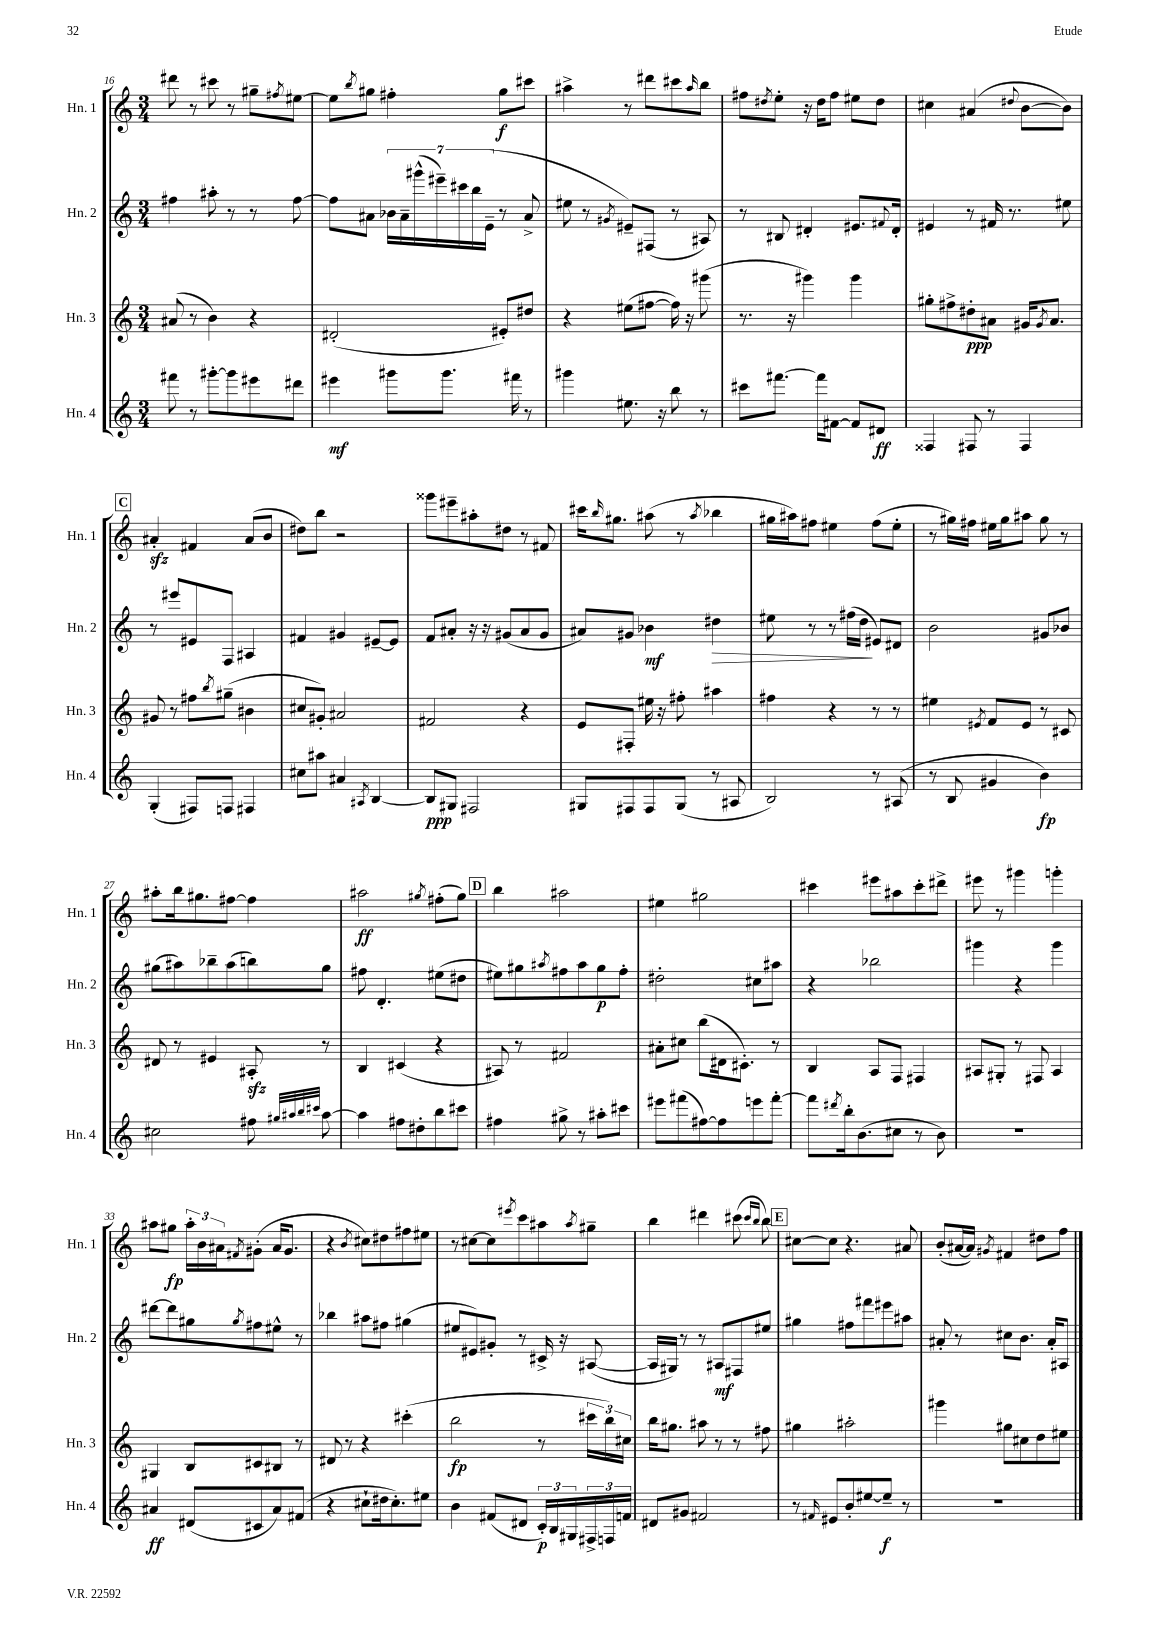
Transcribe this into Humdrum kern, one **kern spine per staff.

**kern	**kern	**kern	**kern
*staff4	*staff3	*staff2	*staff1
*clefG2	*clefG2	*clefG2	*clefG2
*k[]	*k[]	*k[]	*k[]
*M3/4	*M3/4	*M3/4	*M3/4
8fff#	(8a#	4ff#	8ddd#
8r	8r	.	8r
[8ggg#'	4b)	8aa#'	8ccc#
8ggg#]	.	8r	8r
8eee#	4r	8r	8gg#~
.	.	.	8qff#
8ddd#	.	[8ff#	[8ee#
=	=	=	=
4eee#	(2d#'	8ff#]	8ee#]
.	.	.	8qbb
.	.	8a#	8gg#
8ggg#	.	28b-	4ff#'
.	.	28a#~	.
.	.	(28ggg#^^	.
.	.	28eee#~)	.
8.ggg#	.	.	.
.	.	28ccc#	.
.	.	28bb	.
.	.	(28e~	.
.	8e#')	8r	8gg#
16fff#	.	.	.
8r	8dd#	8a#^	8ccc#
=	=	=	=
4ggg#	4r	8ee#	4aa#^
.	.	8r	.
.	.	8qg#	.
8.ee#	(8ee#	8e#~)	8r
.	[8ff#	(8F#	8ddd#
16r	.	.	.
8bb	16ff#])	8r	8ccc#
.	16r	.	.
.	.	.	16qqaa#
8r	(8ggg#	8A#)	8bb
=	=	=	=
8ccc#	8.r	8r	8ff#
.	.	.	8qdd#
[8.fff#	.	8B#	8ee'
.	16r	.	.
.	4ggg#)	4d#'	16r
16fff#]	.	.	16dd#
[8f#	.	.	8ff#
8f#]	4ggg#	8.e#	8ee#
8d#	.	.	8dd#
.	.	8qqf#	.
.	.	16d#'	.
=	=	=	=
4F##	8gg#'	4e#	4cc#
.	8ff#^	.	.
8F#	8dd#'	8r	(4a#
8r	8a#	16f#	.
.	.	8.r	.
.	.	.	8qqdd#
4F#	16g#	.	[8b
.	8qg#	.	.
.	8.a#	.	.
.	.	8ee#	8b])
=	=	=	=
(4G'	8g#	8r	4a#'
.	8r	8eee#	.
8F#)	8ff#	8e#	4f#
.	8qbb	.	.
8F	(8gg#~	8F	.
4F#	4b#	4A#	(8a#
.	.	.	8b
=	=	=	=
8cc#	8cc#	4f#	8dd#)
8aa#	8g#')	.	8bb
4a#	2a#	4g#	2r
8qA#	.	.	.
[4B	.	[8e#~	.
.	.	8e#]	.
=	=	=	=
8B]	2f#	8f	8ggg##
8G#	.	8a#'	8eee#~
2F#	.	16r	8aa#'
.	.	16r	.
.	.	(8g#	8dd#
.	4r	8a#	8r
.	.	8g#	8f#
=	=	=	=
8G#	8e	8a#)	16ccc#
.	.	.	16qqbb
.	.	.	8.gg#
8F#	8F#'	8g#	.
8F#	16ee#	4b-	(8aa#
.	16r	.	.
(8G#	8ff#'	.	8r
.	.	.	8qaa#
8r	4aa#	4dd#	4bb-
8A#	.	.	.
=	=	=	=
2B)	4ff#	8ee#	16gg#
.	.	.	16aa#)
.	.	8r	8ff#
.	4r	8r	4ee#
.	.	(16ff#	.
.	.	16dd	.
8r	8r	8e#)	(8ff#
(8A#	8r	8d#	8ee#'
=	=	=	=
8r	4ee#	2b	8r
8B	.	.	16gg#)
.	.	.	16ff#
.	8qe#	.	.
4g#	8f	.	16ee#
.	.	.	16gg#
.	8e#	.	8aa#
4b)	8r	8g#	8gg#
.	8c#	8b-	8r
=	=	=	=
2cc#	8d#	(8gg#	8aa#'
.	8r	8aa#)	16bb
.	.	.	8.gg#
.	4e#	8bb-~	.
.	.	(8aa#	[8ff#
8ff#	8A#'	8bb)	4ff#]
32qqgg#	.	.	.
32qqaa#	.	.	.
32qqbb	.	.	.
32qqccc#	.	.	.
[8aa#	8r	8gg#	.
=	=	=	=
4aa#]	4B	8ff#	2aa#
.	.	4.d'	.
8ff#	(4c#	.	.
8dd#'	.	.	.
.	.	.	8qgg#
8bb	4r	(8ee#	(8ff#'
8ccc#	.	8dd#	8gg#)
=	=	=	=
4ff#	8A#)	8ee#)	4bb
.	8r	8gg#	.
.	.	8qaa#	.
8gg#^	2f#	8ff#	2aa#
8r	.	8aa#	.
8aa#'	.	8gg#	.
8ccc#	.	8ff#'	.
=	=	=	=
8eee#	8a#'	2dd#'	4ee#
(8fff#	8cc#	.	.
[8ff#)	(8bb	.	2gg#
8ff#]	16d#	.	.
.	8.c#')	.	.
8eee	.	8cc#	.
[8fff#'	8r	8aa#	.
=	=	=	=
8fff#]	4B	4r	4ccc#
8qddd#	.	.	.
16bb'	.	.	.
(8.b	.	.	.
.	8A	2bb-	8eee#
8cc#	8F	.	8aa#
8r	4F#	.	8ccc#'
8b)	.	.	8ddd#^
=	=	=	=
2.r	8A#	4ggg#	8eee#
.	8G#'	.	8r
.	8r	4r	4ggg#
.	8F#	.	.
.	4A#	4ggg#	4ggg'
=	=	=	=
4a#	4G#	[8ddd#	8aa#
.	.	8ddd#]	8gg#
(8d#	8B	8gg#	24aa#'
.	.	.	24b
.	.	.	24a#
.	.	8qgg#	8qf#
8c#	8c#	8ff#	(8g#'
8a#)	8B#	8ee#^^	16a#
.	.	.	8.g#
(8f#	8r	8r	.
=	=	=	=
4r	8d#	4bb-	4r
.	8r	.	.
.	.	.	8qb
8cc#`	4r	8aa#	8cc#)
16dd#	.	8ff#	8dd#
8.cc#')	.	.	.
.	(4ccc#'	(4gg#	8ff#
8ee#	.	.	8ee#
=	=	=	=
4b	2bb	8ee#	8r
.	.	8e#)	[8cc#
(8f#	.	8g#'	8cc#]
.	.	.	8qeee#
8d#	.	8r	8ccc
24c')	8r	16c#^	8aa#
24B	.	.	.
.	.	16r	.
24G#	.	.	.
.	.	.	8qaa#
24F#^	24ccc#	([8A#	8gg#~
24F	24bb)	.	.
24f	24cc#	.	.
=	=	=	=
8d#	16bb	16A#]	4bb
.	8.gg#	16G#)	.
8g#	.	8r	.
2f#	8aa#	8r	4ddd#
.	8r	8A#	.
.	8r	8F#	(8ccc#
.	.	.	16qqccc#
.	.	.	16qqbb
.	8ff#	8ee#	8bb)
=	=	=	=
8r	4gg#	4gg#	[8cc#
16qqf#	.	.	.
8e#	.	.	8cc#]
8b'	2aa#'	8ff#	4.r
[8ee#	.	8fff#	.
8ee#~]	.	8eee#	.
8r	.	8aa#	8a#
=	=	=	=
2.r	4ggg#	8a#'	(8b'
.	.	8r	[16a#
.	.	.	16a#])
.	.	.	8qg#
.	8gg#	8cc#	4f#
.	8cc#	8.b	.
.	8dd	.	8dd#
.	.	16a#'	.
.	8ee#	8A#	8ff
==	==	==	==
*-	*-	*-	*-
